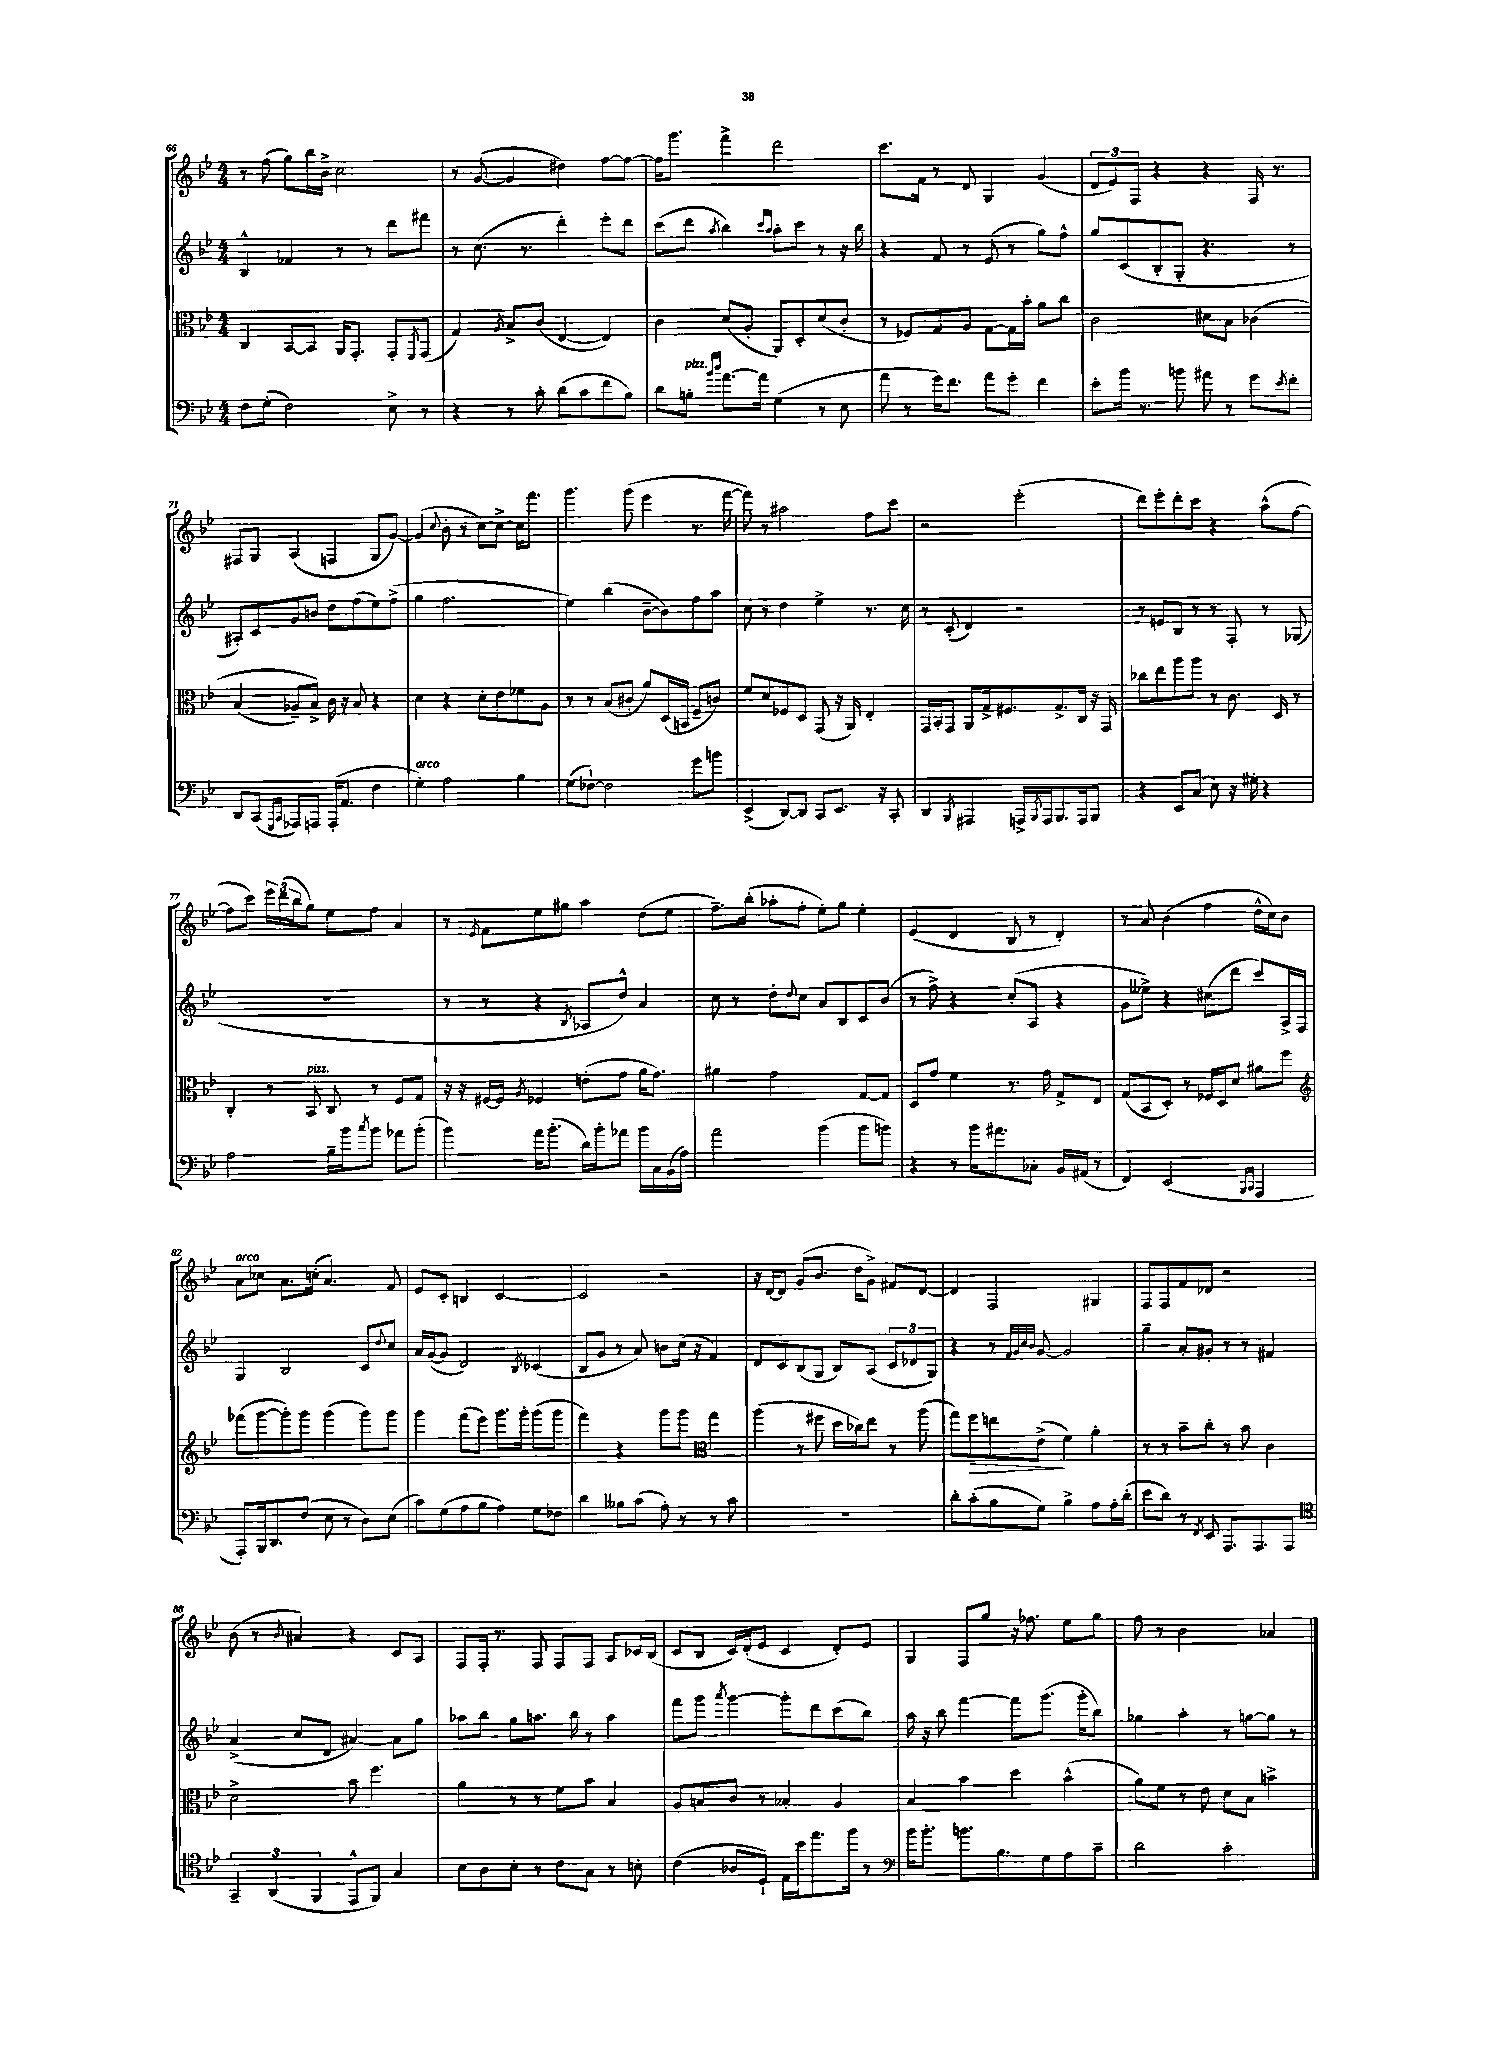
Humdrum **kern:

**kern	**kern	**dynam	**kern	**kern
*part4	*part3	*part3	*part2	*part1
*staff4	*staff3	*staff3	*staff2	*staff1
*clefF4	*clefC3	*	*clefG2	*clefG2
*k[b-e-]	*k[b-e-]	*	*k[b-e-]	*k[b-e-]
*M4/4	*M4/4	*	*M4/4	*M4/4
=66	=66	=66	=66	=66
8F\L	4C/	.	4B-^^/	8r
(8G'\J	.	.	.	(8ff\
2F\)	[8BB-/L	.	4f-X/	8gg\L)
.	8BB-/J]	.	.	16bb-\L
.	.	.	.	16b-^\JJ
.	16AA/KL	.	8r	2cc\
.	8.GG'/J	.	.	.
.	.	.	8r	.
8E-^\	8GG'/L	.	8ddd\L	.
.	8qFF/	.	.	.
8r	(8GG/J	.	8fff#X\J	.
=67	=67	=67	=67	=67
4r	4G/)	.	8r	8r
.	.	.	(8.cc\	([8g/
.	8qA/	.	.	.
8r	8B-^/L	.	.	4g/]
.	.	.	8.r	.
8c'\	(8c/J	.	.	.
(8d\L	[4E-/	.	4ddd'\)	4dd#X\)
8c\	.	.	.	.
8f\	4E-/])	.	8eee-'\L	[8ff\L
8B-\J)	.	.	8ddd\J	8ff\J_
=68	=68	=68	=68	=68
8d\L	4c\	.	(8ccc\L	16ff\KL]
.	.	.	.	8.ggg\J
!LO:TX:a:i:t=pizz.	!	!	!	!
8Bn'\J	.	.	8ddd\J	.
16qqb-/LL	.	.	.	.
16qqdd/JJ	.	.	8qaa/	.
[8.a\L	(8d/L	.	4bb-\)	4fff^\
.	8A'/J	.	.	.
16a\Jk]	.	.	.	.
.	.	.	16qqccc/LL	.
.	.	.	16qqaa/JJ	.
(4G\	8AA/L)	.	8aa'\L	2ddd\
.	8D'/	.	8ccc\J	.
8r	(8d/	.	8r	.
8E-\	8c'/J	.	16r	.
.	.	.	16bb-\	.
=69	=69	=69	=69	=69
8a\	8r	.	4r	8.ccc\L
8r	8F-X/L)	.	.	.
.	.	.	.	16f\Jk
16g\KL)	8G/	.	8f/	8r
8.f\J	.	.	.	.
.	8A/J	.	8r	8d/
8a\L	[8G\L	.	(8e-/	4G/
8g'\J	16G\L]	.	8r	.
.	16b-'\JJ	.	.	.
4f\	8a\L	.	8gg\L)	(4g/
.	8cc\J	.	8ff^^\J	.
=70	=70	=70	=70	=70
8e-'\L	2c\	.	8gg/L	12d/L
.	.	.	.	12e-/)
16b-\Jk	.	.	(8c/	.
.	.	.	.	12F/J
8.r	.	.	.	.
.	.	.	8B-'/	4r
8bn\	.	.	8G'/J	.
8a#X\	8d#X\L	.	4.r	4r
8r	8B-\J	.	.	.
8g\L	(4c-X\	.	.	16F/
.	.	.	.	8.r
8qe-/	.	.	.	.
8f'\J	.	.	8r	.
!!LO:LB:g=z
=71	=71	=71	=71	=71
8DD/L	(4B-/	.	8A#X'/L)	8F#X/L
(8CC/J	.	.	8c/	8G/J
16qqGGG/LL	.	.	.	.
16qqCC/JJ	.	.	.	.
8AAA-X/L)	8A-X~/L)	.	8g/	(4A/
8AAAn/J	8B-^/J)	.	8bn/J	.
(16AAA'/KL	16c\	.	8dd\L	4Fn/
8.AA/J	16r	.	.	.
.	8B-/	.	(8ff\	.
4F\	4r	.	8ee-\)	8G/L
.	.	.	(8ff^\J	[8g/J)
=72	=72	=72	=72	=72
!LO:TX:a:i:t=arco	!	!	!	!
4G'\)	4d\	.	4gg\	(4g/]
.	.	.	.	8qqcc/
2A\	4r	.	2.ff\	8b-'\
.	.	.	.	8r
.	8d'\L	.	.	[8cc\L)
.	8e-\	.	.	8cc^\J_
4B-\	8f-X\	.	.	16cc\KL]
.	.	.	.	8.fff\J
.	8A\J	.	.	.
=73	=73	=73	=73	=73
(8G\L	8r	.	4ee-\)	4.ggg\
[8F-X`\J)	8r	.	.	.
2F-\]	(8B-/L	.	(4bb-\	.
.	8c#X'/J	.	.	(8ggg\
.	8a/L)	.	[8b-~\L	4eee-\
.	(16D/L	.	8b-\])	.
.	16BBn/JJ	.	.	.
8g\L	8F~/L	.	8ff\	8.r
8bn\J	8cn/J)	.	8aa\J	.
.	.	.	.	[16fff\
=74	=74	=74	=74	=74
(4EE-^/	8f/L	.	8cc\	8fff\])
.	8d/	.	8r	8r
[8DD/L)	8F-X/	.	4dd\	2aa#X\
8DD/J]	8D/J	.	.	.
8CC/L	(8GG/	.	4ee-^\	.
8.EE-/J	16r	.	.	.
.	16AA/)	.	.	.
.	4E-'/	.	8.r	8ff\L
16r	.	.	.	.
8CC'/	.	.	.	8ccc\J
.	.	.	16cc\	.
=75	=75	=75	=75	=75
4DD/	16GG/LL	.	8r	2r
.	16BB-'/J	.	.	.
.	8GG/J	.	(8c'/	.
8qBBB-/	.	.	.	.
4AAA#X/	8AA/L	.	4d/)	.
.	16G^/k	.	.	.
.	8.F#X/	.	.	.
16AAAn^/LL	.	.	2r	(2eee-'\
8qBBB-/	.	.	.	.
16AAA/J	.	.	.	.
8.BBB-/	8.G^/	.	.	.
16AAA/k	16C/Jk	.	.	.
8BBB-/J	16r	.	.	.
.	16GG/	.	.	.
=76	=76	=76	=76	=76
4r	8cc-X\L	.	8r	8ddd\L)
.	8ee-\	.	8en/L	8eee-'\
8EE-/L	8aa\	.	8B-/J	8ddd'\
(8C/J	8aa\J	.	8r	8ccc\J
8E-\)	8r	.	8r	4r
16r	8.c\	.	8F'/	.
16G#X'\	.	.	.	.
4r	.	.	8r	(8aa^^\L
.	16D/	.	.	.
.	8r	.	(8G-X/	[8ff\J
!!LO:LB:g=z
=77	=77	=77	=77	=77
2A\	4C'/	.	1r	8ff\L]
.	.	.	.	8ccc\J)
.	8r	.	.	24eee-\LL
.	.	.	.	(24ddd\
.	.	.	.	24bb-\J
!	!LO:TX:a:i:t=pizz.	!	!	!
.	8BB-/	.	.	8gg\J)
16B-~\LL	8C/	.	.	8ee-\L
16b-\J	.	.	.	.
8qcc/	.	.	.	.
8b-\J	8r	.	.	8ff\J
8a-X\L	8F/L	.	.	4a/
(8b-'\J	8G/J	.	.	.
=78	=78	=78	=78	=78
4b-\)	16r	.	8r	8r
.	16r	.	.	.
.	.	.	.	8qe-/
.	[16F#X/LL	.	8r	8f\L
.	16F#/JJ]	.	.	.
.	8qA/	.	.	.
16a\KL	4F-X/	.	4r	8ee-\
(8.b-'\J	.	.	.	.
.	.	.	.	8gg#X\J
.	.	.	8qB-/	.
16d\LL)	(8en'\L	.	8A-X/L	4aa\
16b-'\J	.	.	.	.
8a-X\J	8g\J	.	8dd^^/J)	.
16b-\LL	16a\KL	.	4a/	(8dd\L
16C\	8.g\J)	.	.	.
(16BB-\	.	.	.	8ee-\J
16A\JJ)	.	.	.	.
=79	=79	=79	=79	=79
2a\	4a#X\	.	8cc\	8.ff~\L)
.	.	.	8r	.
.	.	.	.	(16bb-'\Jk
.	2g\	.	8dd'\L	8aa-X'\L
.	.	.	8qqdd/	.
.	.	.	8cc\J	8ff'\J
(4b-\	.	.	8a/L	8ee-'\L)
.	.	.	8B-/	8gg\J
8b-\L	[8G/L	.	8c/	4ee-'\
8bn\J)	8G/J]	.	(8b-/J	.
=80	=80	=80	=80	=80
4r	8D/L	.	8r	(4e-/
.	8g/J	.	8ff^\)	.
8r	4f\	.	4r	4d/
16b-\KL	.	.	.	.
8.a#X\	.	.	.	.
.	8.r	.	(8cc'/L	8B-/
8C-X'\J	.	.	8A/J	8r
.	16g\	.	.	.
16BB-/LL	8G^/L	.	4r	4d'/)
(16AA#X/JJ	.	.	.	.
8r	8E-/J	.	.	.
=81	=81	=81	=81	=81
4FF/)	(8G/L	.	8g\L	8r
.	8BB-/	.	8ee--X^\J)	8a/
(2EE-/	8D'/J)	.	4r	(4b-\
.	8r	.	.	.
.	16F-X/LL	.	(8cc#X\L	4ff\
.	16D/J	.	.	.
.	8d/J	.	8ddd\J	.
16qqBBB-/LL	.	.	.	.
16qqCC/JJ	.	.	.	.
4AAA/	8a#X\L	.	8ccc/L)	16dd^^\LL
.	.	.	.	16cc\J)
.	8ff\J	.	16A^/L	8b-\J
.	.	.	16F/JJ	.
!!LO:LB:g=z
=82	=82	=82	=82	=82
*	*clefG2	*	*	*
!	!	!	!	!LO:TX:a:i:t=arco
8AAA'/L)	(8fff-X\L	.	4G/	8a\L
16BBB-/k	[8ggg\	.	.	8cc-X\J
8.DD/	.	.	.	.
.	8ggg'\])	.	2B-/	8.a\L
(8F/J	8ggg\J	.	.	.
.	.	.	.	(16ccn'\Jk
8E-\	(4ggg\	.	.	4.a/)
8r	.	.	.	.
8D\L)	8ggg\L)	.	8c/L	.
.	.	.	8qqdd/	.
(8E-\J	8ggg\J	.	8cc/J	8f/
=83	=83	=83	=83	=83
8c\L)	4ggg\	.	16a/LL	8e-/L
.	.	.	([16g/J	.
(8G\	.	.	8g/J]	8c'/J
8A\	(8fff\L	.	2d/)	4Bn/
8B-\J	8eee-\J)	.	.	.
4A\)	8.ggg\L	.	.	[2c/
.	16ggg'\Jk	.	.	.
.	.	.	8qB-/	.
8G\L	(8ggg\L	.	(4c-X/	.
8F-X\J	8ggg\J	.	.	.
=84	=84	=84	=84	=84
4d\	4fff\)	.	8B-/L	2c/]
.	.	.	8g/J	.
8B--X\L	4r	.	8r	.
(8c\J	.	.	8a/)	.
8A'\)	8ggg\L	.	8bn\L	2r
8r	8ggg\J	.	(16cc\Jk	.
.	.	.	16r	.
*	*clefC3	*	*	*
8r	4gg\	.	4f/)	.
8c\	.	.	.	.
=85	=85	=85	=85	=85
1r	(4aa\	.	8d/L	16r
.	.	.	.	[16d/KL
.	.	.	8c/	8d/J]
.	8r	.	(8B-/	(8g/L
.	8ff#X\	.	8G/J	8.b-/J
.	16dd\LL	.	8B-/L)	.
.	16cc-X\J)	.	.	16dd\KL
.	8ee-\J	.	(8A/J	8g^\J)
.	8r	.	12c/L	8f#X/L
.	.	.	12d-X/	.
.	(8aa\	.	.	[8d/J
.	.	.	12G/J)	.
=86	=86	=86	=86	=86
8d'\L	8gg\L)	.	4r	4d/]
!	!	!LO:HP:b	!	!
(8c'\	8ff\	>	.	.
8B-\	8een\	.	8r	2F/
.	.	.	32qqf/LLL	.
.	.	.	32qqg/	.
.	.	.	32qqcc/	.
.	.	.	32qqb-/JJJ	.
8G\J)	(8e-^\J	.	[8g/	.
4B-^\	4f\)	]	2g/]	.
8A\L	4a'\	.	.	4G#X/
16A'\L	.	.	.	.
(16d'\JJ	.	.	.	.
=87	=87	=87	=87	=87
8e-\L	8r	.	4gg~\	8F/L
8d\J)	8r	.	.	8F/
8r	8b-~\L	.	8a'/L	8f/
8qFF/	.	.	.	.
8EE-/	8cc'\J	.	8g#X'/J	8d-X/J
8.AAA/L	8r	.	8r	2r
.	8b-\	.	8r	.
8.AAA/	.	.	.	.
.	4c\	.	4f#X/	.
8AAA/J	.	.	.	.
!!LO:LB:g=z
=88	=88	=88	=88	=88
*clefC4	*	*	*	*
6GG~/	2d^\	.	(4a^/	(8b-\
.	.	.	.	8r
(6AA/	.	.	.	.
.	.	.	.	8qb-/
.	.	.	8cc/L	4a#X/)
6FF/	.	.	.	.
.	.	.	8d/J	.
8EE-^^/L	8b-\	.	[4a#X/)	4r
8FF/J)	4.ff\	.	.	.
4G/	.	.	8a#\L]	8c/L
.	.	.	8gg\J	8A/J
=89	=89	=89	=89	=89
8B-\L	4a\	.	8aa-X\L	8F/L
8A\	.	.	8bb-\J	16F'/Jk
.	.	.	.	8.r
8B-'\J	8r	.	8gg\L	.
8r	8r	.	8.aan\J	8F/
8c\L	8f\L	.	.	8F/L
.	.	.	16bb-\	.
8G\J	8b-\J	.	8r	8F/J
8r	4B-/	.	4aa\	8A/L
8Bn'\	.	.	.	16c-X/L
.	.	.	.	(16B-/JJ
=90	=90	=90	=90	=90
(4c\	8A/L	.	8fff\L	8c/L
.	8Bn/	.	8ggg\J	8B-/J
.	.	.	8qaaa/	.
8A-X/L	8c/J	.	[4ggg\	16c/LL)
.	.	.	.	(16d'/J
8D`/J)	8r	.	.	8e-/J
16E-\LL	4B-X'/	.	8ggg'\L]	4c/
16b-\J	.	.	.	.
8.ee-\	.	.	8ddd\	.
.	4A/	.	(8ccc\	8d'/L)
16ff\Jk	.	.	.	.
8r	.	.	8bb-\J)	8e-/J
=91	=91	=91	=91	=91
*clefF4	*	*	*	*
16b-\KL	4B-/	.	16aa\	4G/
8.b-'\J	.	.	16r	.
.	.	.	8bb-\	.
8.bn\L	4b-\	.	[4fff\	8F/L
.	.	.	.	8gg/J
8.B-\	.	.	.	.
.	4dd\	.	8fff\L]	16r
.	.	.	.	8.ff-X\
8G\	.	.	(8.ggg\J	.
8A\	(4b-^^\	.	.	8ee-\L
.	.	.	16ggg'\KL	.
8c~\J	.	.	8bb-\J)	8gg\J
=92	=92	=92	=92	=92
2d\	8a\L)	.	4gg-X\	8ff\
.	8f\J	.	.	8r
.	8r	.	4aa'\	2b-\
.	8e-\	.	.	.
2c'\	8d\L	.	8r	.
.	8B-\J	.	[8ggn\L	.
.	4bn^\	.	8gg\J]	4a-X/
.	.	.	8r	.
==	==	==	==	==
*-	*-	*-	*-	*-
